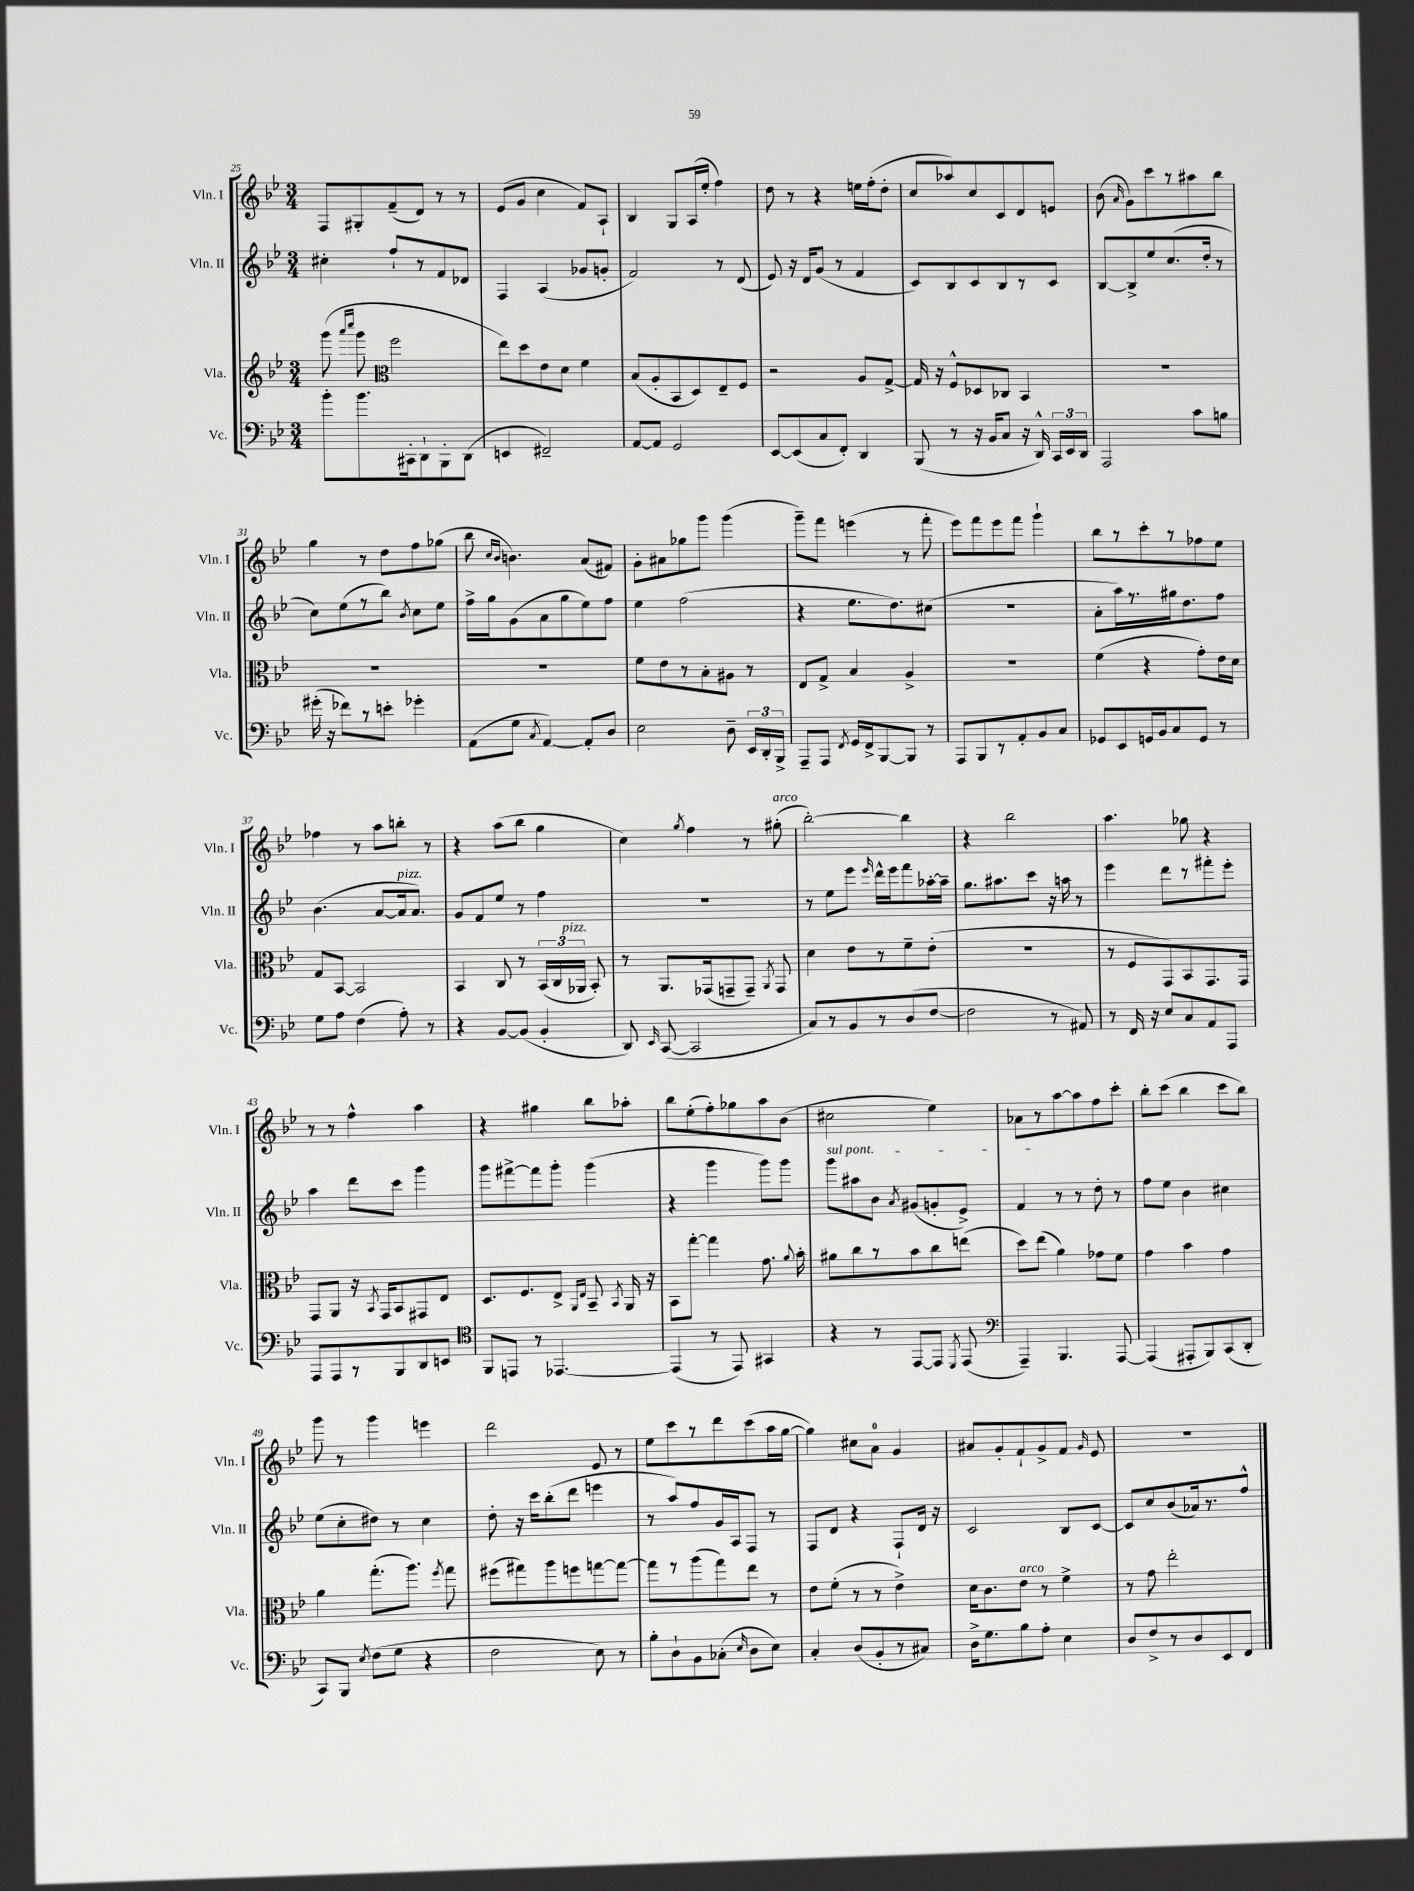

**kern	**kern	**kern	**kern
*part4	*part3	*part2	*part1
*staff4	*staff3	*staff2	*staff1
*I"Vc.	*I"Vla.	*I"Vln. II	*I"Vln. I
*I'Vc.	*I'Vla.	*I'Vln. II	*I'Vln. I
*clefF4	*clefG2	*clefG2	*clefG2
*k[b-e-]	*k[b-e-]	*k[b-e-]	*k[b-e-]
*M3/4	*M3/4	*M3/4	*M3/4
=25	=25	=25	=25
8b-'\L	(8ggg\	4cc#X'\	8F/L
.	16qqaaa/LL	.	.
.	16qqcccc/JJ	.	.
8.b-\	8ggg\	.	8G#X'/
*	*clefC3	*	*
.	2ff\	8ff`/L	(8f~/
16CC#X'\k	.	.	.
8DD`\	.	8r	8d/J)
8BBB-'\	.	8f/	8r
(8DD\J	.	8d-X/J	8r
=26	=26	=26	=26
4EEn/	8ee-\L)	4F/	(8e-/L
.	8dd\	.	8g/J
2FF#X~/)	8e-\	(4A/	4cc\
.	8d\J	.	.
.	4f\	8g-X/L	8f/L)
.	.	8gn'/J	8A`/J
=27	=27	=27	=27
[8AA/L	(8B-/L	2f/)	4B-/
8AA/J]	8A'/	.	.
2GG/	8BB-/	.	8G/L
.	8D/)	.	(16A/L
.	.	.	16ee-'/JJ
.	8E-~/	8r	4ff\)
.	8F/J	(8d/	.
=28	=28	=28	=28
[8EE-/L	2r	8e-/)	8dd\
(8EE-/]	.	16r	8r
.	.	16d/KL	.
8C/	.	(8g/J	4r
8FF'/J)	.	8r	.
4DD/	8A/L	4f/	16een\LL
.	.	.	(16ff'\J
.	[8G^/J	.	8dd'\J
=29	=29	=29	=29
(8BBB-/	16G/]	8c/L)	8cc/L
.	16r	.	.
8r	8F^^/L	8B-/	8aa-X/)
16r	8D-X/	8c/	8cc/
16BB-/KL	.	.	.
8C/J	8C-X/J	8B-/	8c/
16r	4BB-/	8r	8d/
16DD^^/)	.	.	.
24CC/LL	.	8c/J	8en/J
24EE-/	.	.	.
24DD/JJ	.	.	.
=30	=30	=30	=30
2AAA/	2.r	[8B-/L	(8b-\
.	.	.	16qqa/
.	.	8B-^/]	8g\L)
.	.	8ee-/	8ccc\
.	.	(8.cc/	8r
8c\L	.	.	8aa#X\
.	.	16dd'/Jk	.
8Bn\J	.	8r	8bb-\J
!!LO:LB:g=z
=31	=31	=31	=31
(16g#X'\	2.r	8cc\L)	4gg\
16r	.	.	.
8f-X\L)	.	(8ee-\	.
8r	.	8r	8r
8en'\J	.	8bb-\J)	8dd\L
.	.	8qb-/	.
4g-X'\	.	8cc\L	8ff\
.	.	8ee-\J	(8gg-X\J
=32	=32	=32	=32
(8AA\L	2.r	16ff^\LL	8bb-\
.	.	16gg\J	.
.	.	.	16qqcc/LL
.	.	.	16qqb-/JJ
8G\J	.	(8g\	4.bn\)
8qC/	.	.	.
[4AA/)	.	8a\	.
.	.	8gg\	.
8AA'/L]	.	8ee-\)	(8a/L
8D/J	.	8ff\J	8f#X/J)
=33	=33	=33	=33
2E-\	8f\L	4ee-\	8g'\L
.	8e-\	.	8a#X\
.	8r	(2ff\	8gg-X\
.	8B-'\	.	8ggg\J
8D~\	8A#X\J	.	(4ggg\
24EE-/LL	8r	.	.
24DD'/	.	.	.
24BBB-^/JJ	.	.	.
=34	=34	=34	=34
8AAA~/L	8E-/L	4r	8ggg~\L)
8AAA/J	8G^/J	.	8fff\J
8qFF/	.	.	.
16GG/LL	4B-/	8.ee-\L	(4eeen\
16FF^/J	.	.	.
[8BBB-/	.	.	.
.	.	8.dd\)	.
8BBB-/J]	4A^/	.	8r
8r	.	(8cc#X\J	8fff'\
=35	=35	=35	=35
8AAA/L	2.r	2.r	8eee-\L)
8BBB-/	.	.	8fff\
8r	.	.	8eee-\
8AA'/	.	.	8fff\J
8BB-/	.	.	4ggg`\
8C/J	.	.	.
=36	=36	=36	=36
8GG-X/L	(4f\	8a'\L	8bb-\L
8EE-/	.	16aa\L)	8r
.	.	8.r	.
16GGn/L	4r	.	8ccc'\
16BB-/J	.	.	.
8C/	.	16gg#X\J	8r
.	.	8.dd\	.
8GG/J	8g'\L)	.	8ff-X\
8r	16e-\L	8ff\J	8ee-\J
.	16d\JJ	.	.
!!LO:LB:g=z
=37	=37	=37	=37
8G\L	8G/L	(4.b-\	4ff-X\
8A\J	[8BB-/J	.	.
(4F\	2BB-/]	.	8r
.	.	[8a/L	8aa\L
!	!	!LO:TX:a:i:t=pizz.	!
8A'\)	.	16a/k]	8bbn'\J
.	.	8.a/J)	.
8r	.	.	8r
=38	=38	=38	=38
4r	4BB-/	8g/L	4r
.	.	8f/	.
[8BB-/L	8C/	8ee-/J	(8aa\L
(8BB-/J]	8r	8r	8bb-\J
4BB-'/	(24BB-/LL	4ff\	4gg\
.	24C/	.	.
!	!LO:TX:a:i:t=pizz.	!	!
.	24AA-X/JJ	.	.
.	8BB-'/)	.	.
=39	=39	=39	=39
8DD/)	8r	2.r	4cc\)
16qqEE-/	.	.	.
([8CC/	8.AA/L	.	.
.	.	.	8qgg/
2CC/]	.	.	4ff\
.	(16GG-X/k	.	.
.	8GGn~/	.	.
.	8GG~/J)	.	8r
.	8qAA/	.	.
!	!	!	!LO:TX:a:i:t=arco
.	8GG/	.	(8gg#X'\
=40	=40	=40	=40
8C/L)	4d\	8r	[2bb-'\)
8r	.	8ee-\L	.
8BB-/	8e-\L	8eee-\J	.
.	.	16qqeee-/	.
8r	8r	16ddd^^\LL	.
.	.	16eee-\J	.
(8D/	8f~\	8fff\	4bb-\]
[8F/J	(8e-'\J	[16aa-X'\L	.
.	.	16aa-~\JJ]	.
=41	=41	=41	=41
2F\]	2.r	8.gg\L	4r
.	.	8.aa#X\	.
.	.	.	2bb-\
.	.	8ccc\J	.
8r	.	16r	.
.	.	16aan\	.
8AA#X/)	.	8r	.
=42	=42	=42	=42
8r	8r	4eee-\	4.aa\
16FF/	8F/L	.	.
16r	.	.	.
8E-/L	8GG/)	8ddd\L	.
8C/	8BB-/	8r	8gg-X\
8AA/	8.GG/	8fff#X'\	4r
8AAA/J	.	8eee-'\J	.
.	16GG/Jk	.	.
!!LO:LB:g=z
=43	=43	=43	=43
8AAA/L	8GG/L	4aa\	8r
8AAA/	8AA/J	.	8r
8r	16r	8ddd\L	4ff^^\
.	8qBB-/	.	.
.	16GG/KL	.	.
8BBB-/	8BB-/	8ccc\J	.
8DD/	8GG#X/	4ggg\	4aa\
8EEn/J	8E-/J	.	.
=44	=44	=44	=44
*clefC4	*	*	*
8FF/L	8.D/L	8ggg\L	4r
8EEn/J	.	[8fff#X^\	.
.	8.F/	.	.
8r	.	8fff#\]	4gg#X\
[4.EE-X/	8E-^/J	8ggg'\J	.
.	16qqAA/LL	.	.
.	16qqE-/JJ	.	.
.	8BB-~/	(4ggg\	8bb-\L
.	8qBB-/	.	.
.	16AA/	.	8aa-X'\J
.	16r	.	.
=45	=45	=45	=45
(4EE-/]	8BB-\L	4r	8bb-\L
.	[8gg'\J	.	(8ee-'\
8r	4gg\]	4ggg\	8ff'\)
8EE-/)	.	.	8gg-X\
4GG#X/	8.g\	8ggg\L)	8aa\
.	.	8ggg\J	(8b-\J
.	8qqa/	.	.
.	16b-'\	.	.
=46	=46	=46	=46
!	!	!LO:TX:a:i:t=sul pont.	!
4r	8a#X\L	8ggg\L	2cc#X\
.	8cc\	8aa#X\	.
8r	8r	8b-\J	.
.	.	8qa/	.
[8EE-/L	8b-\	(8g#X/L	.
8EE-/J]	8cc\	8gn'/	4ee-\)
8qDD/	.	.	.
(8EE-/	(8een\J	8e-^/J)	.
=47	=47	=47	=47
*clefF4	*	*	*
4AAA~/)	8dd\L)	4f/	8a-X\L
.	(8ee-\J	.	8r
4.BBB-/	4a\)	8r	[8aa\
.	.	8r	8aa\]
.	8g-X\L	8dd'\	8ff\
[8AAA/	8f\J	8r	8ccc'\J
=48	=48	=48	=48
(4AAA/]	4g\	8ff\L	8bb-'\L
.	.	8ee-\J	(8ccc\J
8AAA#X'/L	4b-\	4b-\	4bb-\
8BBB-/)	.	.	.
(8CC/	4g\	4cc#X\	8ccc\L
8DD'/J	.	.	8bb-\J)
!!LO:LB:g=z
=49	=49	=49	=49
8CC/L)	4a\	(8ee-\L	8ggg\
8BBB-/J	.	8cc'\	8r
8qE-/	.	.	.
(8F\L	(8.gg'\L	8dd#X\J)	4ggg\
8G\J	.	8r	.
.	8.aa\J)	.	.
4r	.	4cc\	4eeen\
.	8qff/	.	.
.	8gg\	.	.
=50	=50	=50	=50
2F\	(8ff#X\L	8dd'\	2ddd\
.	8gg#X\)	16r	.
.	.	16ccc\KL	.
.	8aa\	(8bb-'\	.
.	8ffn\	8ddd\J	.
8E-\)	[8ggn\	4eeen\	8e-/
8r	8gg\J_	.	8r
=51	=51	=51	=51
8B-'\L	8gg\L]	8r	8ee-\L
8D`\	8r	8aa/L)	8ccc\
8BB-\	(8aa\	8ff/	8r
(8C-X'\J	8gg\)	16g/L	8ddd\
.	.	16A/J	.
16qqE-/	.	.	.
8D\L	8ee-\J	8F/J	(8ccc\
8E-\J)	8r	8r	16aa\L
.	.	.	[16gg\JJ
=52	=52	=52	=52
4C'/	8e-\L	8F/L	4gg\])
.	(8f'\J	8d/J	.
(8D/L	8r	4r	8cc#X\L
8BB-'/	8r	.	8a\J
8r	4e-^\)	8F`/L	4g/
8C#X/J)	.	16d/Jk	.
.	.	16r	.
=53	=53	=53	=53
16D^\KL	16d\KL	2c/	8a#X/L
8.G\	8.c\	.	.
.	.	.	8g'/
!	!LO:TX:a:i:t=arco	!	!
8B-\	8e-\J	.	8f`/
8A'\J	8r	.	8g^/
4E-\	4f^\	8B-/L	8f/J
.	.	.	16qqg/
.	.	[8c/J	8e-/
=54	=54	=54	=54
8D/L	8r	8c/L]	2.r
8F^/	8g\	8cc/	.
8r	2ee-'\	(8b-/	.
8D/	.	16a-X/k)	.
.	.	8.r	.
8EE-/	.	.	.
8FF/J	.	8ff^^/J	.
==	==	==	==
*-	*-	*-	*-
